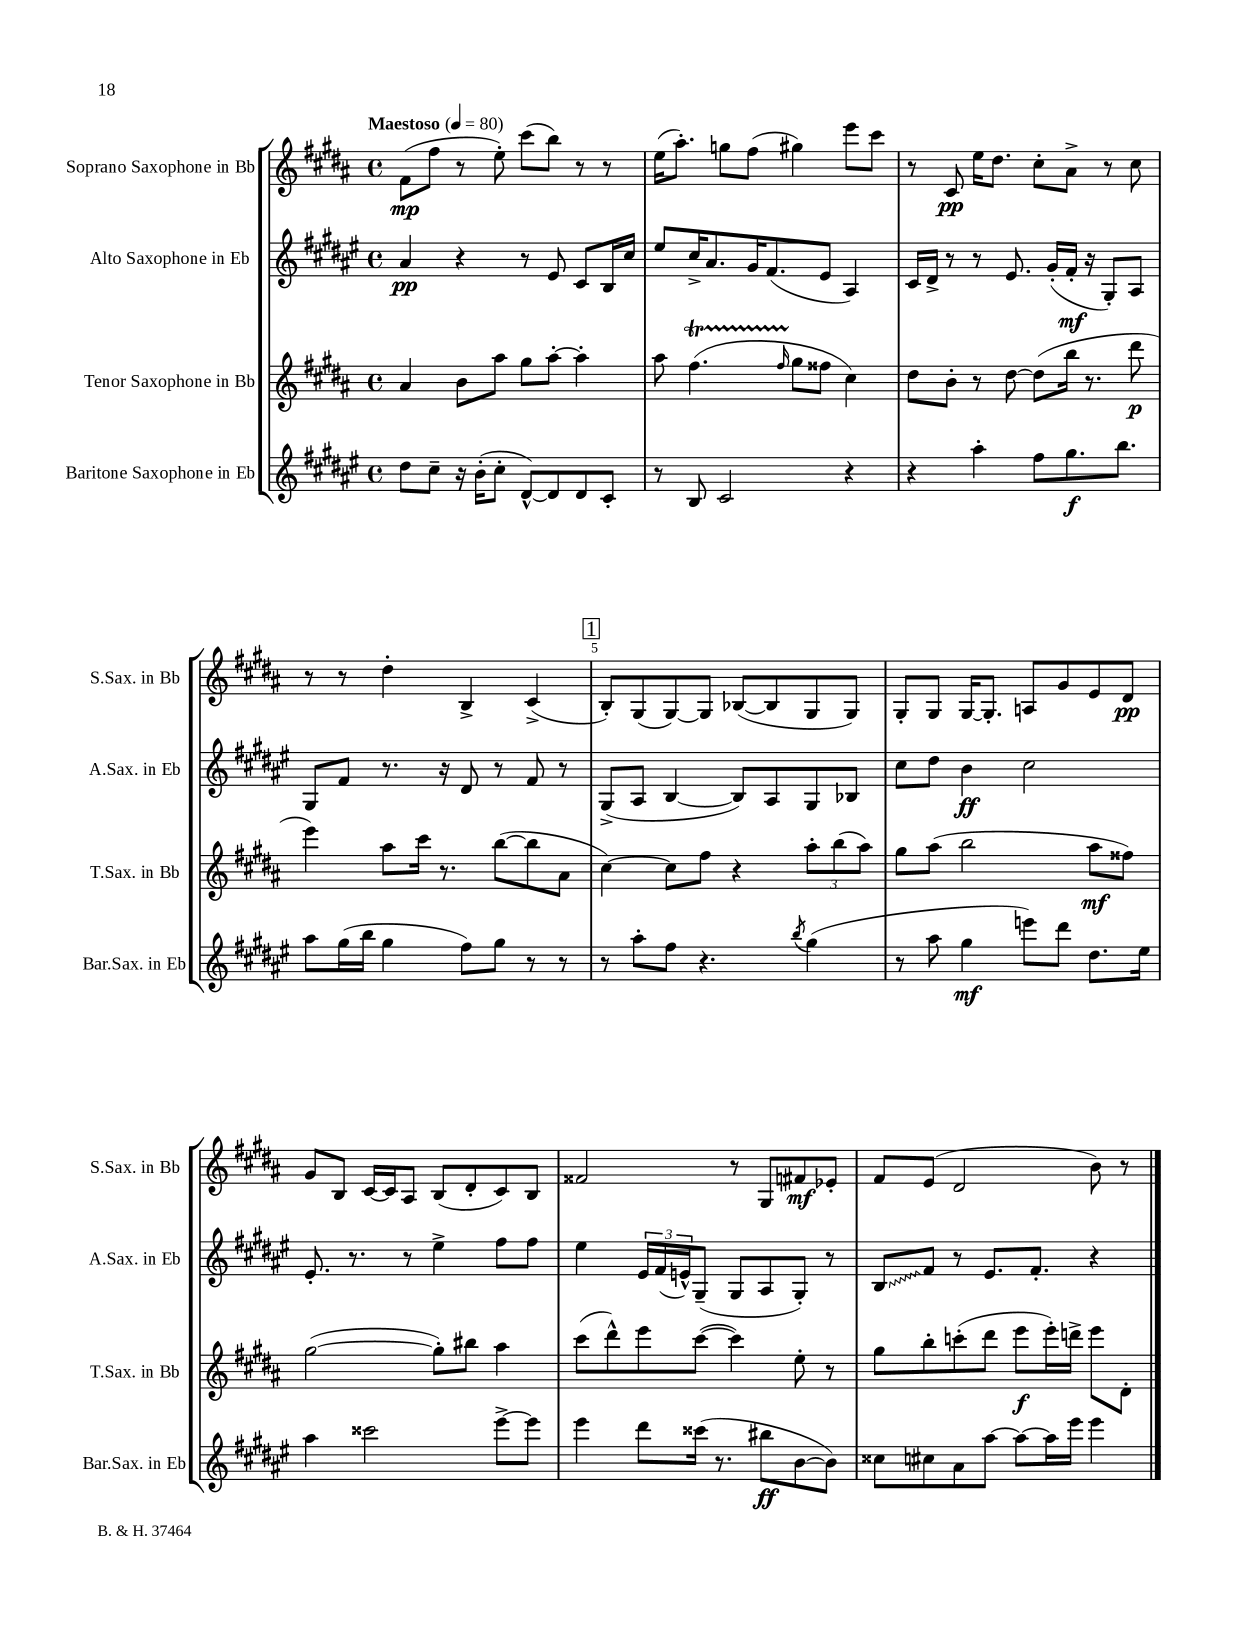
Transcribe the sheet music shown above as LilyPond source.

<<
\new StaffGroup <<
\new Staff = "s0" \with { instrumentName = "Soprano Saxophone in Bb" shortInstrumentName = "S.Sax. in Bb" } {
    \clef treble \key b \major \defaultTimeSignature \time 4/4 \tempo "Maestoso" 4 = 80
    fis'8\mp( fis''8 r8 e''8-.) cis'''8( b''8) r8 r8 |
    e''16( ais''8.-.) g''8 fis''8( gis''4) e'''8 cis'''8 |
    r8 cis'8\pp e''16 dis''8. cis''8-. ais'8-> r8 cis''8 |
    r8 r8 dis''4-. b4-> cis'4->( |
    \mark \markup { \box "1" } b8-.) gis8( gis8~) gis8 bes8~( bes8 gis8 gis8) |
    gis8-. gis8 gis16~ gis8.-. a8 gis'8 e'8 dis'8\pp |
    gis'8 b8 cis'16~ cis'16 ais8 b8( dis'8-. cis'8) b8 |
    fisis'2 r8 gis8 fis'8\mf ees'8-. |
    fis'8 e'8( dis'2 b'8) r8 \bar "|." |
}
\new Staff = "s1" \with { instrumentName = "Alto Saxophone in Eb" shortInstrumentName = "A.Sax. in Eb" } {
    \clef treble \key fis \major \defaultTimeSignature \time 4/4
    ais'4\pp r4 r8 eis'8 cis'8 b16 cis''16 |
    eis''8 cis''16-> ais'8. gis'16 fis'8.( eis'8 ais4) |
    cis'16 dis'16-> r8 r8 eis'8. gis'16-.( fis'16-.\mf r16 gis8-.) ais8 |
    gis8 fis'8 r8. r16 dis'8 r8 fis'8 r8 |
    \mark \markup { \box "1" } gis8->( ais8 b4~ b8) ais8 gis8 bes8 |
    cis''8 dis''8 b'4\ff cis''2 |
    eis'8.-. r8. r8 eis''4-> fis''8 fis''8 |
    eis''4 \tuplet 3/2 { eis'16 fis'16( e'16-^) } gis8--( gis8 ais8 gis8-.) r8 |
    \once \override Glissando.style = #'zigzag b8\glissando fis'8 r8 eis'8. fis'8.-. r4 \bar "|." |
}
\new Staff = "s2" \with { instrumentName = "Tenor Saxophone in Bb" shortInstrumentName = "T.Sax. in Bb" } {
    \clef treble \key b \major \defaultTimeSignature \time 4/4
    ais'4 b'8 ais''8 gis''8 ais''8~-. ais''4-. |
    ais''8 fis''4.\startTrillSpan( \grace { fis''16 } gis''8\stopTrillSpan fisis''8 cis''4) |
    dis''8 b'8-. r8 dis''8~ dis''8( b''16 r8. dis'''8\p |
    e'''4) ais''8 cis'''16 r8. b''8~( b''8 ais'8 |
    \mark \markup { \box "1" } cis''4~) cis''8 fis''8 r4 \tuplet 3/2 { ais''8-. b''8( ais''8) } |
    gis''8 ais''8( b''2 ais''8\mf fisis''8) |
    gis''2~( gis''8-.) bis''8 ais''4 |
    cis'''8( dis'''8-^) e'''8 cis'''8~( cis'''4) e''8-. r8 |
    gis''8 b''8-. c'''8-.( dis'''8 e'''8\f e'''16-.) d'''16-> e'''8 dis'8-. \bar "|." |
}
\new Staff = "s3" \with { instrumentName = "Baritone Saxophone in Eb" shortInstrumentName = "Bar.Sax. in Eb" } {
    \clef treble \key fis \major \defaultTimeSignature \time 4/4
    dis''8 cis''8-- r16 b'16-.( cis''8-. dis'8~-^) dis'8 dis'8 cis'8-. |
    r8 b8 cis'2 r4 |
    r4 ais''4-. fis''8 gis''8.\f b''8. |
    ais''8 gis''16( b''16 gis''4 fis''8) gis''8 r8 r8 |
    \mark \markup { \box "1" } r8 ais''8-. fis''8 r4. \acciaccatura { b''8 } gis''4( |
    r8 ais''8 gis''4\mf e'''8) dis'''8 dis''8. eis''16 |
    ais''4 cisis'''2 eis'''8~-> eis'''8 |
    eis'''4 dis'''8 cisis'''16( r8. bis''8\ff b'8~ b'8) |
    cisis''8 cis''8 ais'8 ais''8~ ais''8~ ais''16 eis'''16 eis'''4 \bar "|." |
}
>>
>>
\layout { \context { \Score \override BarNumber.break-visibility = ##(#f #t #t) barNumberVisibility = #(every-nth-bar-number-visible 5) } }
